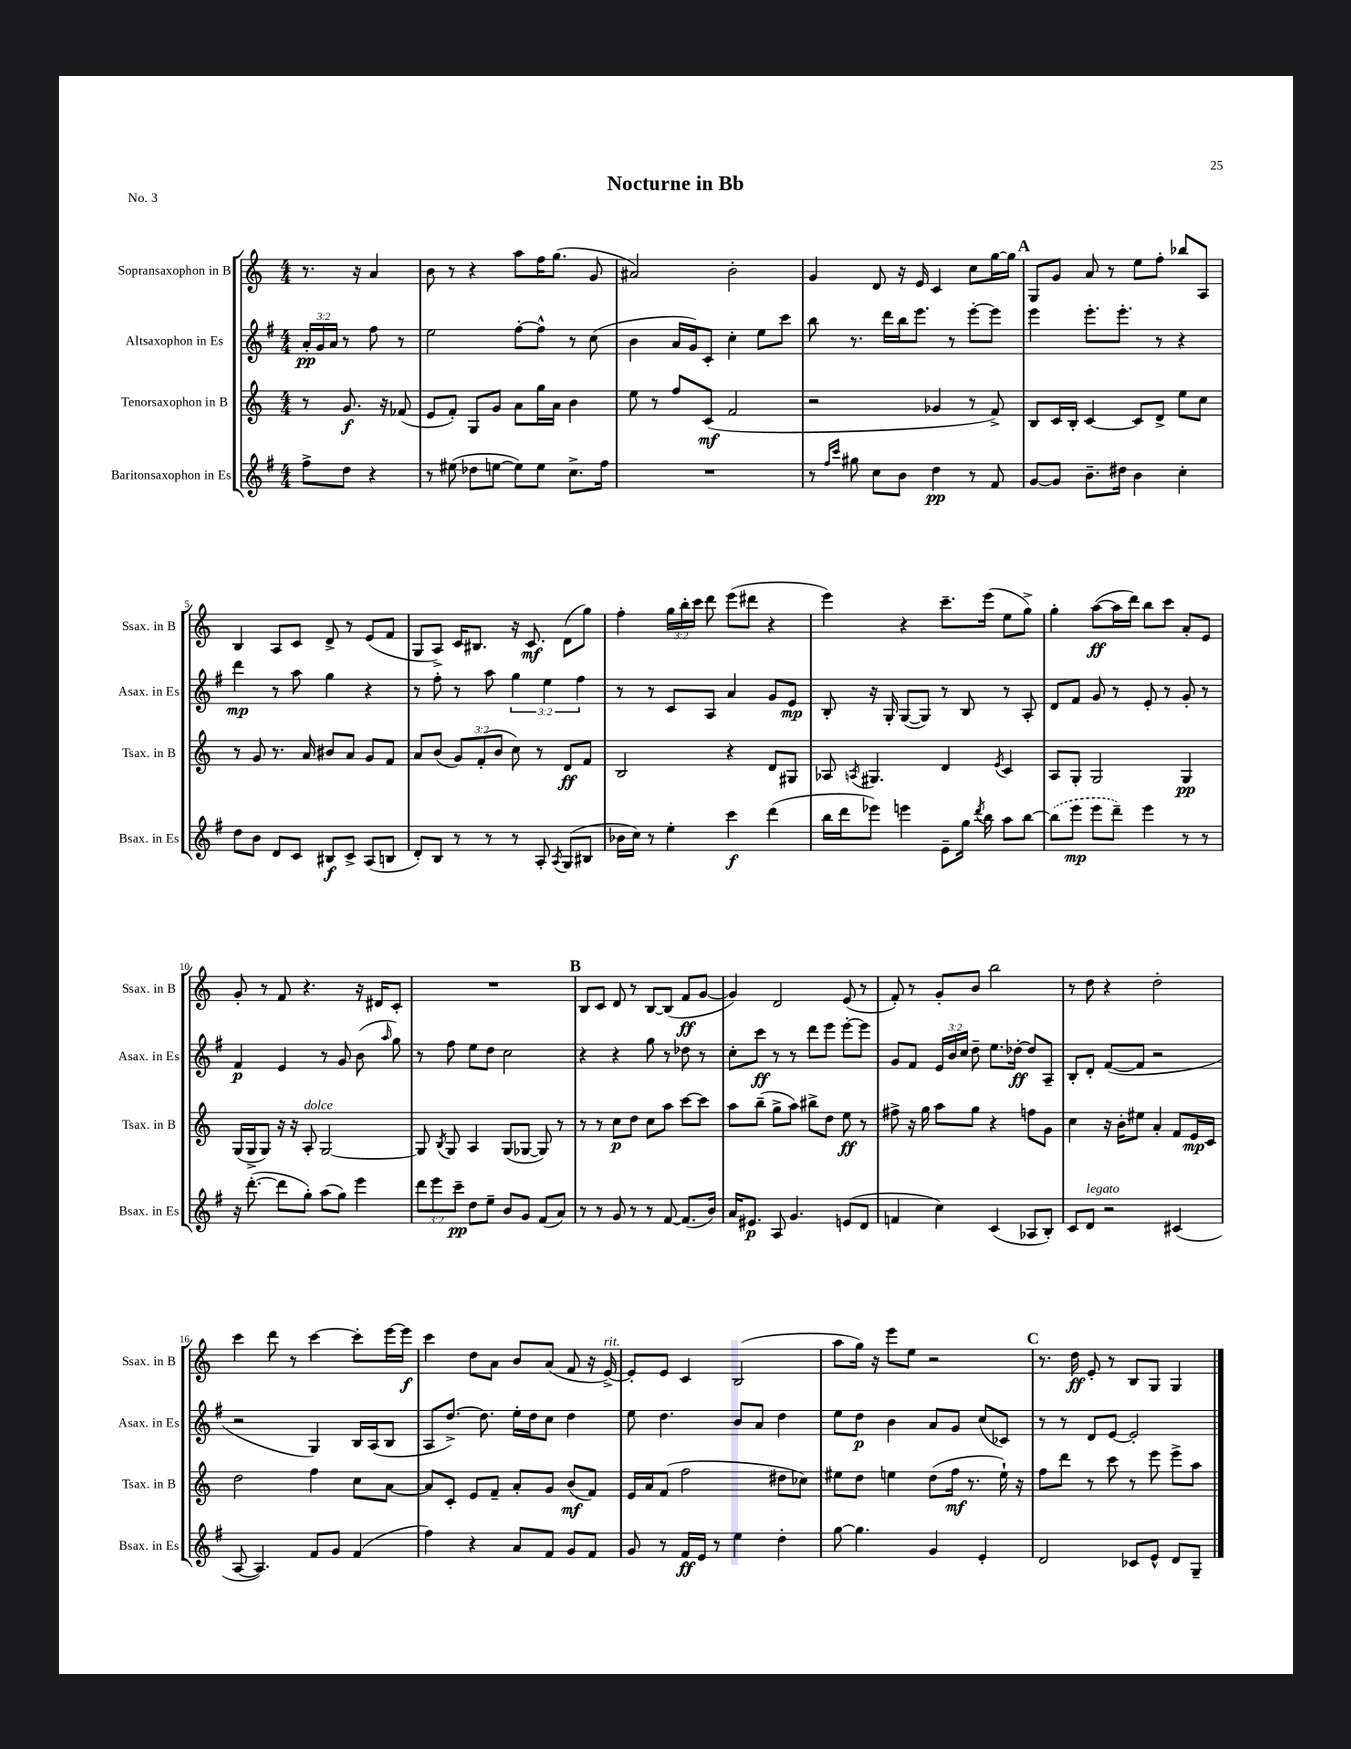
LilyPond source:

\header { title = "Nocturne in Bb" piece = "No. 3" }
<<
\new StaffGroup <<
\new Staff = "s0" \with { instrumentName = "Sopransaxophon in B" shortInstrumentName = "Ssax. in B" } {
    \clef treble \key c \major \numericTimeSignature \time 4/4 \override Staff.TupletNumber.text = #tuplet-number::calc-fraction-text \partial 2
    \autoBeamOff r8. r16 a'4 |
    b'8 r8 r4 a''8[ f''16 g''8.]( g'8 |
    ais'2) b'2-. |
    g'4 d'8 r16 e'16 c'4 c''8[ g''16~ g''16] |
    \mark \markup { \bold "A" } g8[ g'8] a'8 r8 e''8[ f''8]-. bes''8[ a8] |
    b4 a8[ c'8] d'8-> r8 e'8[( f'8] |
    g8[ a8]->) c'16[ bis8.] r16 c'8.\mf d'8[( g''8]) |
    f''4-. \tuplet 3/2 { g''16[ b''16-. c'''16] } d'''8 e'''8[( dis'''8] r4 |
    e'''4) r4 c'''8.[-- e'''16]( e''8[ g''8]->) |
    g''4-. a''8[~\ff( a''16 d'''16]) b''8[ c'''8] a'8[-. e'8] |
    g'8-. r8 f'8 r4. r16 dis'16[ c'8]-. |
    R1 |
    \mark \markup { \bold "B" } b8[ c'8] d'8 r8 b8[~ b8]( f'8[\ff g'8]~ |
    g'4) d'2 e'8( r8 |
    f'8-.) r8 g'8[-. b'8] b''2 |
    r8 d''8 r4 d''2-. |
    c'''4 d'''8 r8 c'''4~ c'''8[-. e'''16~ e'''16]\f |
    c'''4 d''8[ a'8] b'8[ a'8]( f'8 r16 e'16~->^\markup { \italic "rit." }) |
    e'8[-. e'8] c'4 b2( |
    a''8[ g''16]) r16 e'''8[ e''8] r2 |
    \mark \markup { \bold "C" } r8. d''16\ff e'8-. r8 b8[ g8] g4 \bar "|." |
}
\new Staff = "s1" \with { instrumentName = "Altsaxophon in Es" shortInstrumentName = "Asax. in Es" } {
    \clef treble \key g \major \numericTimeSignature \time 4/4 \override Staff.TupletNumber.text = #tuplet-number::calc-fraction-text \partial 2
    \autoBeamOff \tuplet 3/2 { a'16[-.\pp g'16 a'16] } r8 fis''8 r8 |
    e''2 fis''8[~-. fis''8]-^ r8 c''8( |
    b'4 a'16[ g'16) c'8]-. c''4-. e''8[ c'''8] |
    b''8 r8. d'''16[ b''16 e'''8.] r8 e'''8[~-. e'''8] |
    \mark \markup { \bold "A" } e'''4 e'''8.[-. e'''8.]-. r8 r4 |
    d'''4\mp r8 a''8 g''4 r4 |
    r8 fis''8-. r8 a''8 \tuplet 3/2 { g''4 e''4 fis''4 } |
    r8 r8 c'8[ a8] a'4 g'8[ e'8]\mp |
    b8-. r16 g16-. g8[~( g8]) r8 b8 r8 a8-. |
    d'8[ fis'8] g'8 r8 e'8-. r8 g'8-. r8 |
    fis'4\p e'4 r8 g'8 b'8( \grace { a''16 } g''8) |
    r8 fis''8 e''8[ d''8] c''2 |
    \mark \markup { \bold "B" } r4 r4 g''8 r8 des''8 r8 |
    c''8[-. c'''8]\ff r8 r8 d'''8[ e'''8] e'''8[~-. e'''8] |
    g'8[ fis'8] \tuplet 3/2 { e'16[ b'16 c''16] } d''8-- e''8.[ des''16]~-.\ff des''8[ a8]-- |
    b8[-. d'8]-. fis'8[~( fis'8] r2 |
    r2 g4) b16[ a16( b8] |
    a8[ d''8.]~->) d''8. e''16[-. d''16 c''8] d''4 |
    e''8 d''4. b'8[ a'8] d''4 |
    e''8[ d''8]\p b'4 a'8[ g'8] c''8[( ces'8]) |
    \mark \markup { \bold "C" } r8 r8 d'8[ e'8]~ e'2-. \bar "|." |
}
\new Staff = "s2" \with { instrumentName = "Tenorsaxophon in B" shortInstrumentName = "Tsax. in B" } {
    \clef treble \key c \major \numericTimeSignature \time 4/4 \override Staff.TupletNumber.text = #tuplet-number::calc-fraction-text \partial 2
    \autoBeamOff r8 g'8.\f r16 fes'8( |
    e'8[ f'8]-.) g8[ g'8] a'8[ g''16 a'16] b'4 |
    e''8 r8 f''8[ c'8]\mf( f'2 |
    r2 ges'4 r8 f'8->) |
    \mark \markup { \bold "A" } b8[ c'16 b16]-. c'4~ c'8[ d'8]-> e''8[ c''8] |
    r8 g'8 r8. a'16 bis'8[ a'8] g'8[ f'8] |
    a'8[ b'8]( \tuplet 3/2 { g'8[) f'8-.( b'8] } c''8) r8 d'8[\ff f'8] |
    b2 r4 d'8[ gis8] |
    aes8 \acciaccatura { a8 } gis4. d'4 \acciaccatura { e'8 } c'4 |
    a8[ g8]-. g2 g4\pp |
    g16[( g16-> g8]) r16 r16 a8-.^\markup { \italic "dolce" } g2~ |
    g8 \acciaccatura { b8 } g8 a4 g8[( ges8]~ ges8) r8 |
    \mark \markup { \bold "B" } r8 r8 c''8[\p d''8] c''8[ a''8] c'''8[~ c'''8] |
    a''8[ b''8]--( g''8[-> a''8]) bis''8[-> d''8] e''8\ff r8 |
    fis''8-> r16 g''16 a''8[ g''8] r4 f''8[ g'8] |
    c''4 r16 b'16[-. eis''8] a'4-. f'8[ e'16\mp c'16] |
    d''2 f''4 c''8[ a'8]~ |
    a'8[ c'8]-. e'8[ f'8]-- a'8[-. g'8] b'8[\mf( f'8]) |
    e'16[ a'16 f'8]( f''2 dis''8[ ces''8]) |
    eis''8[ d''8] e''4 d''8[( f''16]\mf r8. e''16-!) r16 |
    \mark \markup { \bold "C" } f''8[ d'''8] r8 c'''8 r8 e'''8 e'''8[-> a''8] \bar "|." |
}
\new Staff = "s3" \with { instrumentName = "Baritonsaxophon in Es" shortInstrumentName = "Bsax. in Es" } {
    \clef treble \key g \major \numericTimeSignature \time 4/4 \override Staff.TupletNumber.text = #tuplet-number::calc-fraction-text \partial 2
    \autoBeamOff fis''8[-> d''8] r4 |
    r8 eis''8( des''8[ e''8]~ e''8[) e''8] c''8.[-> fis''16] |
    R1 |
    r8 \grace { fis''16[ c'''16] } gis''8 c''8[ b'8] d''4\pp r8 fis'8 |
    \mark \markup { \bold "A" } g'8[~ g'8] b'8.[-- dis''16] b'4 c''4-. |
    d''8[ b'8] d'8[ c'8] bis8[\f c'8]-> a8[( b8] |
    d'8[-.) b8] r8 r8 r8 a8-. \acciaccatura { a8 } g8[( bis8] |
    bes'16[ c''16]) r8 e''4-. c'''4\f d'''4( |
    b''16[ d'''16 ees'''8]) e'''4 e'8[-- g''16] \acciaccatura { d'''8 } b''16 a''8[ b''8]~ |
    \once \slurDashed b''8[( e'''8]\mp e'''8[ d'''8]--) e'''4 r8 r8 |
    r16 d'''8.~-.( d'''8[ g''8]-.) a''8[( g''8]) e'''4 |
    \tuplet 3/2 { d'''8[ e'''8 c'''8]--\pp } d''8[ e''8]-- b'8[ g'8] fis'8[( a'8]) |
    \mark \markup { \bold "B" } r8 r8 g'8 r8 r8 fis'8~ fis'8.[( b'16]) |
    a'16[ eis'8.]\p a8 g'4. e'8[( d'8] |
    f'4 c''4) c'4( aes8[ b8]-.) |
    c'8[ d'8]^\markup { \italic "legato" } r2 cis'4( |
    a8~ a4.) fis'8[ g'8] fis'4( |
    fis''4) r4 a'8[ fis'8] g'8[ fis'8] |
    g'8 r8 fis'16[\ff e'16] r8 e''4 d''4-. |
    g''8~ g''4. g'4 e'4-. |
    \mark \markup { \bold "C" } d'2 ces'8[ e'8]-^ d'8[ g8]-- \bar "|." |
}
>>
>>
